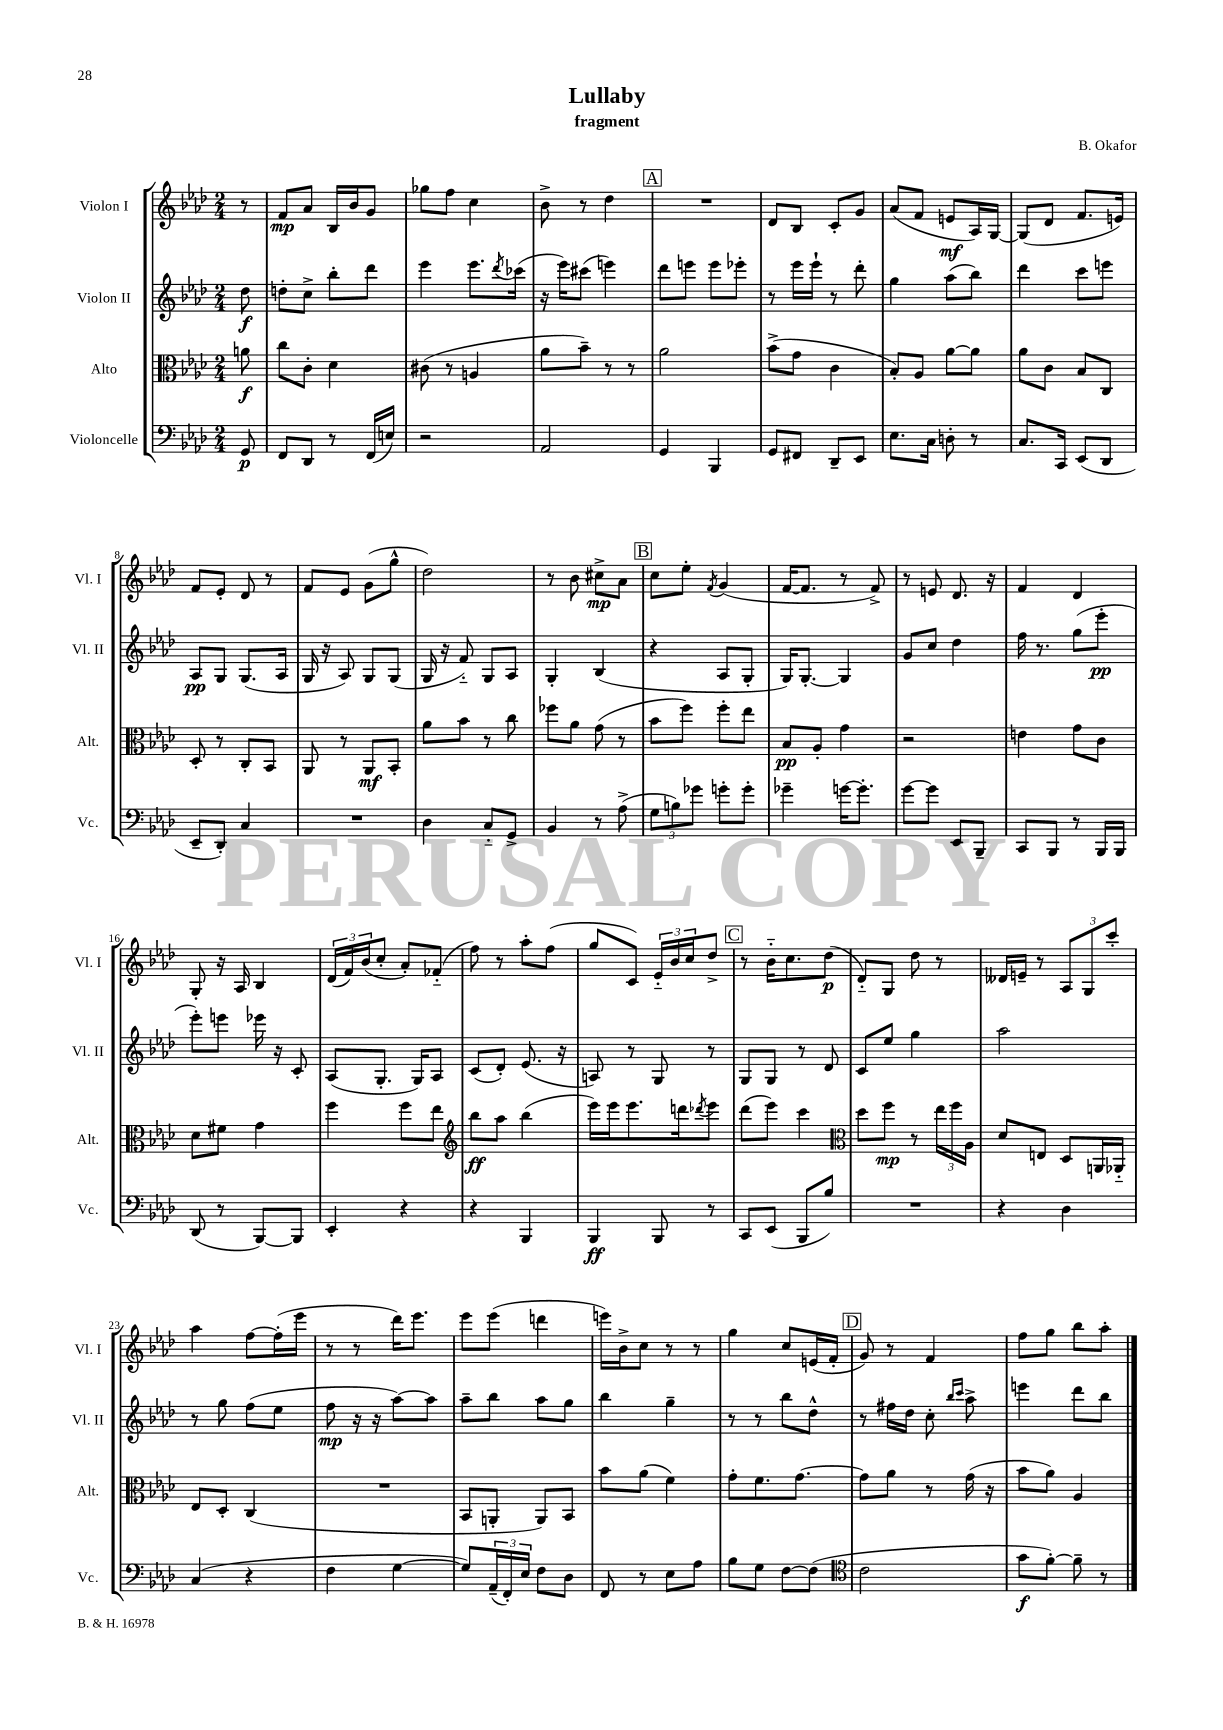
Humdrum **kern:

**kern	**dynam	**kern	**dynam	**kern	**dynam	**kern	**dynam
*part4	*part4	*part3	*part3	*part2	*part2	*part1	*part1
*staff4	*staff4	*staff3	*staff3	*staff2	*staff2	*staff1	*staff1
*I"Violoncelle	*	*I"Alto	*	*I"Violon II	*	*I"Violon I	*
*I'Vc.	*	*I'Alt.	*	*I'Vl. II	*	*I'Vl. I	*
*clefF4	*	*clefC3	*	*clefG2	*	*clefG2	*
*k[b-e-a-d-]	*	*k[b-e-a-d-]	*	*k[b-e-a-d-]	*	*k[b-e-a-d-]	*
*M2/4	*	*M2/4	*	*M2/4	*	*M2/4	*
=	=	=	=	=	=	=	=
8GG/	p	8an\	f	8dd-\	f	8r	.
=1	=1	=1	=1	=1	=1	=1	=1
8FF/L	.	8cc\L	.	8ddn'\L	.	8f/L	mp
8DD-/J	.	8c'\J	.	8cc^\J	.	8a-/J	.
8r	.	4d-\	.	8bb-'\L	.	16B-/LL	.
.	.	.	.	.	.	16b-/J	.
(16FF/LL	.	.	.	8ddd-\J	.	8g/J	.
16En/JJ)	.	.	.	.	.	.	.
=2	=2	=2	=2	=2	=2	=2	=2
2r	.	(8c#X\	.	4eee-\	.	8gg-X\L	.
.	.	8r	.	.	.	8ff\J	.
.	.	4An/	.	8.eee-\L	.	4cc\	.
.	.	.	.	8qddd-/	.	.	.
.	.	.	.	(16ccc-X\Jk	.	.	.
=3	=3	=3	=3	=3	=3	=3	=3
2AA-/	.	8a-\L	.	16r	.	8b-^\	.
.	.	.	.	16eee-\KL)	.	.	.
.	.	8b-~\J)	.	(8ccc#X\J	.	8r	.
.	.	8r	.	4eeen\)	.	4dd-\	.
.	.	8r	.	.	.	.	.
!!LO:REH:place=s1:t=A
=4	=4	=4	=4	=4	=4	=4	=4
4GG/	.	2a-\	.	8ddd-\L	.	2r	.
.	.	.	.	8eeen\J	.	.	.
4BBB-/	.	.	.	8eee\L	.	.	.
.	.	.	.	8eee-X'\J	.	.	.
=5	=5	=5	=5	=5	=5	=5	=5
8GG/L	.	(8b-^\L	.	8r	.	8d-/L	.
8FF#X/J	.	8g\J	.	16eee-\LL	.	8B-/J	.
.	.	.	.	16eee-`\JJ	.	.	.
8DD-~/L	.	4c\	.	8r	.	8c'/L	.
8EE-/J	.	.	.	8ddd-'\	.	8g/J	.
=6	=6	=6	=6	=6	=6	=6	=6
8.E-\L	.	8B-'/L)	.	4gg\	.	(8a-/L	.
.	.	8A-/J	.	.	.	8f/J	.
16C\Jk	.	.	.	.	.	.	.
8Dn'\	.	[8a-\L	.	(8aa-\L	.	8en/L	mf
8r	.	8a-\J]	.	8bb-\J)	.	16A-/L)	.
.	.	.	.	.	.	[16G/JJ	.
=7	=7	=7	=7	=7	=7	=7	=7
8.C/L	.	8a-\L	.	4ddd-\	.	(8G/L]	.
.	.	8c\J	.	.	.	8d-/J	.
16CC/Jk	.	.	.	.	.	.	.
(8EE-/L	.	8B-/L	.	8ccc\L	.	8.f/L	.
8DD-/J	.	8C/J	.	8eeen\J	.	.	.
.	.	.	.	.	.	16en/Jk)	.
!!LO:LB:g=z
=8	=8	=8	=8	=8	=8	=8	=8
8EE-~/L	.	8D-'/	.	8A-/L	pp	8f/L	.
8DD-'/J)	.	8r	.	8G/J	.	8e-'/J	.
4C/	.	8C'/L	.	(8.G/L	.	8d-/	.
.	.	8BB-/J	.	.	.	8r	.
.	.	.	.	16A-/Jk	.	.	.
=9	=9	=9	=9	=9	=9	=9	=9
2r	.	8AA-/	.	16G/	.	8f/L	.
.	.	.	.	16r	.	.	.
.	.	8r	.	8A-/)	.	8e-/J	.
.	.	8AA-/L	mf	8G/L	.	(8g\L	.
.	.	8BB-'/J	.	(8G/J	.	8gg^^\J	.
=10	=10	=10	=10	=10	=10	=10	=10
4D-\	.	8a-\L	.	16G/	.	2dd-\)	.
.	.	.	.	16r	.	.	.
.	.	8b-\J	.	8f/)	.	.	.
8C/L	.	8r	.	8G/L	.	.	.
8GG^/J	.	8cc\	.	8A-/J	.	.	.
=11	=11	=11	=11	=11	=11	=11	=11
4BB-/	.	8ff-X\L	.	4G'/	.	8r	.
.	.	8a-\J	.	.	.	8b-\	.
8r	.	(8g\	.	(4B-/	.	8cc#X^\L	mp
(8A-^\	.	8r	.	.	.	8a-\J	.
!!LO:REH:place=s1:t=B
=12	=12	=12	=12	=12	=12	=12	=12
12G\L	.	8b-\L	.	4r	.	8cc\L	.
12Bn\)	.	.	.	.	.	.	.
.	.	8ff\J)	.	.	.	8ee-'\J	.
12g-X\J	.	.	.	.	.	.	.
.	.	.	.	.	.	8qf/	.
8gn'\L	.	8ff'\L	.	8A-/L	.	(4g/	.
8g'\J	.	8ee-\J	.	8G'/J	.	.	.
=13	=13	=13	=13	=13	=13	=13	=13
4g-X~\	.	8B-/L	pp	16G/KL)	.	[16f/KL	.
.	.	.	.	[8.G'/J	.	8.f/J]	.
.	.	8A-'/J	.	.	.	.	.
[16gn\KL	.	4g\	.	4G/]	.	8r	.
8.g'\J]	.	.	.	.	.	.	.
.	.	.	.	.	.	8f^/)	.
=14	=14	=14	=14	=14	=14	=14	=14
[8g\L	.	2r	.	8g/L	.	8r	.
8g\J]	.	.	.	8cc/J	.	8en/	.
8EE-/L	.	.	.	4dd-\	.	8.d-/	.
8BBB-~/J	.	.	.	.	.	.	.
.	.	.	.	.	.	16r	.
=15	=15	=15	=15	=15	=15	=15	=15
8CC/L	.	4en\	.	16ff\	.	4f/	.
.	.	.	.	8.r	.	.	.
8BBB-/J	.	.	.	.	.	.	.
8r	.	8g\L	.	(8gg\L	.	4d-/	.
16BBB-/LL	.	8c\J	.	8eee-'\J	pp	.	.
16BBB-/JJ	.	.	.	.	.	.	.
!!LO:LB:g=z
=16	=16	=16	=16	=16	=16	=16	=16
(8DD-/	.	8d-\L	.	8eee-'\L)	.	8G'/	.
8r	.	8f#X\J	.	8eeen\J	.	16r	.
.	.	.	.	.	.	16A-/	.
[8BBB-/L)	.	4g\	.	16eee-X\	.	4B-/	.
.	.	.	.	16r	.	.	.
8BBB-/J]	.	.	.	8c'/	.	.	.
=17	=17	=17	=17	=17	=17	=17	=17
4EE-'/	.	4ff\	.	(8A-/L	.	(24d-/LL	.
.	.	.	.	.	.	24f/)	.
.	.	.	.	.	.	(24b-/J	.
.	.	.	.	8.G'/J	.	8cc'/J	.
4r	.	8ff\L	.	.	.	8a-'/L)	.
.	.	.	.	16G/KL)	.	.	.
.	.	8ee-\J	.	8A-/J	.	(8f-X/J	.
=18	=18	=18	=18	=18	=18	=18	=18
*	*	*clefG2	*	*	*	*	*
4r	.	8bb-\L	ff	(8c/L	.	8ff\)	.
.	.	8aa-\J	.	8d-'/J)	.	8r	.
4BBB-/	.	(4bb-\	.	(8.e-/	.	8aa-'\L	.
.	.	.	.	.	.	(8ff\J	.
.	.	.	.	16r	.	.	.
=19	=19	=19	=19	=19	=19	=19	=19
4BBB-/	ff	16eee-\LL)	.	8An/)	.	8gg/L	.
.	.	16eee-\J	.	.	.	.	.
.	.	8.eee-\	.	8r	.	8c/J)	.
8BBB-/	.	.	.	8G/	.	24e-/LL	.
.	.	.	.	.	.	24b-/	.
.	.	16dddn\k	.	.	.	.	.
.	.	.	.	.	.	24cc/J	.
.	.	8qddd-X/	.	.	.	.	.
8r	.	8eee-\J	.	8r	.	8dd-^/J	.
!!LO:REH:place=s1:t=C
=20	=20	=20	=20	=20	=20	=20	=20
8CC/L	.	(8ddd-\L	.	8G/L	.	8r	.
(8EE-/J	.	8eee-\J)	.	8G/J	.	16b-\KL	.
.	.	.	.	.	.	8.cc\	.
8BBB-/L	.	4ccc\	.	8r	.	.	.
8B-/J)	.	.	.	8d-/	.	(8dd-\J	p
=21	=21	=21	=21	=21	=21	=21	=21
*	*	*clefC3	*	*	*	*	*
2r	.	8dd-\L	.	8c/L	.	8d-/L)	.
.	.	8ff\J	mp	8ee-/J	.	8G/J	.
.	.	8r	.	4gg\	.	8dd-\	.
.	.	24ee-\LL	.	.	.	8r	.
.	.	24ff\	.	.	.	.	.
.	.	24A-\JJ	.	.	.	.	.
=22	=22	=22	=22	=22	=22	=22	=22
4r	.	8d-/L	.	2aa-\	.	16d--X/LL	.
.	.	.	.	.	.	16en~/JJ	.
.	.	8En/J	.	.	.	8r	.
4D-\	.	8D-/L	.	.	.	12A-/L	.
.	.	.	.	.	.	12G/	.
.	.	16AAn/L	.	.	.	.	.
.	.	.	.	.	.	12ccc'/J	.
.	.	16AA-X/JJ	.	.	.	.	.
!!LO:LB:g=z
=23	=23	=23	=23	=23	=23	=23	=23
(4C/	.	8E-/L	.	8r	.	4aa-\	.
.	.	8D-'/J	.	8gg\	.	.	.
4r	.	(4C/	.	(8ff\L	.	[8ff\L	.
.	.	.	.	8ee-\J	.	(16ff'\L]	.
.	.	.	.	.	.	16eee-\JJ	.
=24	=24	=24	=24	=24	=24	=24	=24
4F\	.	2r	.	8ff\	mp	8r	.
.	.	.	.	16r	.	8r	.
.	.	.	.	16r	.	.	.
[4G\	.	.	.	[8aa-\L)	.	16ddd-\KL)	.
.	.	.	.	.	.	8.eee-\J	.
.	.	.	.	8aa-\J]	.	.	.
=25	=25	=25	=25	=25	=25	=25	=25
8G/L])	.	8BB-/L	.	8aa-~\L	.	8eee-\L	.
(24AA-~/L	.	8AAn'/J	.	8bb-\J	.	(8eee-\J	.
24FF'/)	.	.	.	.	.	.	.
24E-/JJ	.	.	.	.	.	.	.
8F\L	.	8AA/L)	.	8aa-\L	.	4dddn\	.
8D-\J	.	8BB-/J	.	8gg\J	.	.	.
=26	=26	=26	=26	=26	=26	=26	=26
8FF/	.	8b-\L	.	4bb-\	.	16eeen\LL)	.
.	.	.	.	.	.	16b-^\J	.
8r	.	(8a-\J	.	.	.	8cc\J	.
8E-\L	.	4f\)	.	4gg~\	.	8r	.
8A-\J	.	.	.	.	.	8r	.
=27	=27	=27	=27	=27	=27	=27	=27
8B-\L	.	8g'\L	.	8r	.	4gg\	.
8G\J	.	8.f\	.	8r	.	.	.
[8F\L	.	.	.	8bb-\L	.	8cc/L	.
.	.	[8.g\J	.	.	.	.	.
(8F\J]	.	.	.	8dd-^^\J	.	(16en/L	.
.	.	.	.	.	.	16f'/JJ	.
!!LO:REH:place=s1:t=D
=28	=28	=28	=28	=28	=28	=28	=28
*clefC4	*	*	*	*	*	*	*
2c\	.	8g\L]	.	8r	.	8g/)	.
.	.	8a-\J	.	16ff#X\LL	.	8r	.
.	.	.	.	16dd-\JJ	.	.	.
.	.	8r	.	8cc'\	.	4f/	.
.	.	.	.	16qqbb-/LL	.	.	.
.	.	.	.	16qqccc/JJ	.	.	.
.	.	(16g\	.	8aa-^\	.	.	.
.	.	16r	.	.	.	.	.
=29	=29	=29	=29	=29	=29	=29	=29
8g\L	f	8b-\L	.	4eeen\	.	8ff\L	.
[8f'\J)	.	8a-\J)	.	.	.	8gg\J	.
8f~\]	.	4A-/	.	8ddd-\L	.	8bb-\L	.
8r	.	.	.	8bb-\J	.	8aa-'\J	.
==	==	==	==	==	==	==	==
*-	*-	*-	*-	*-	*-	*-	*-
